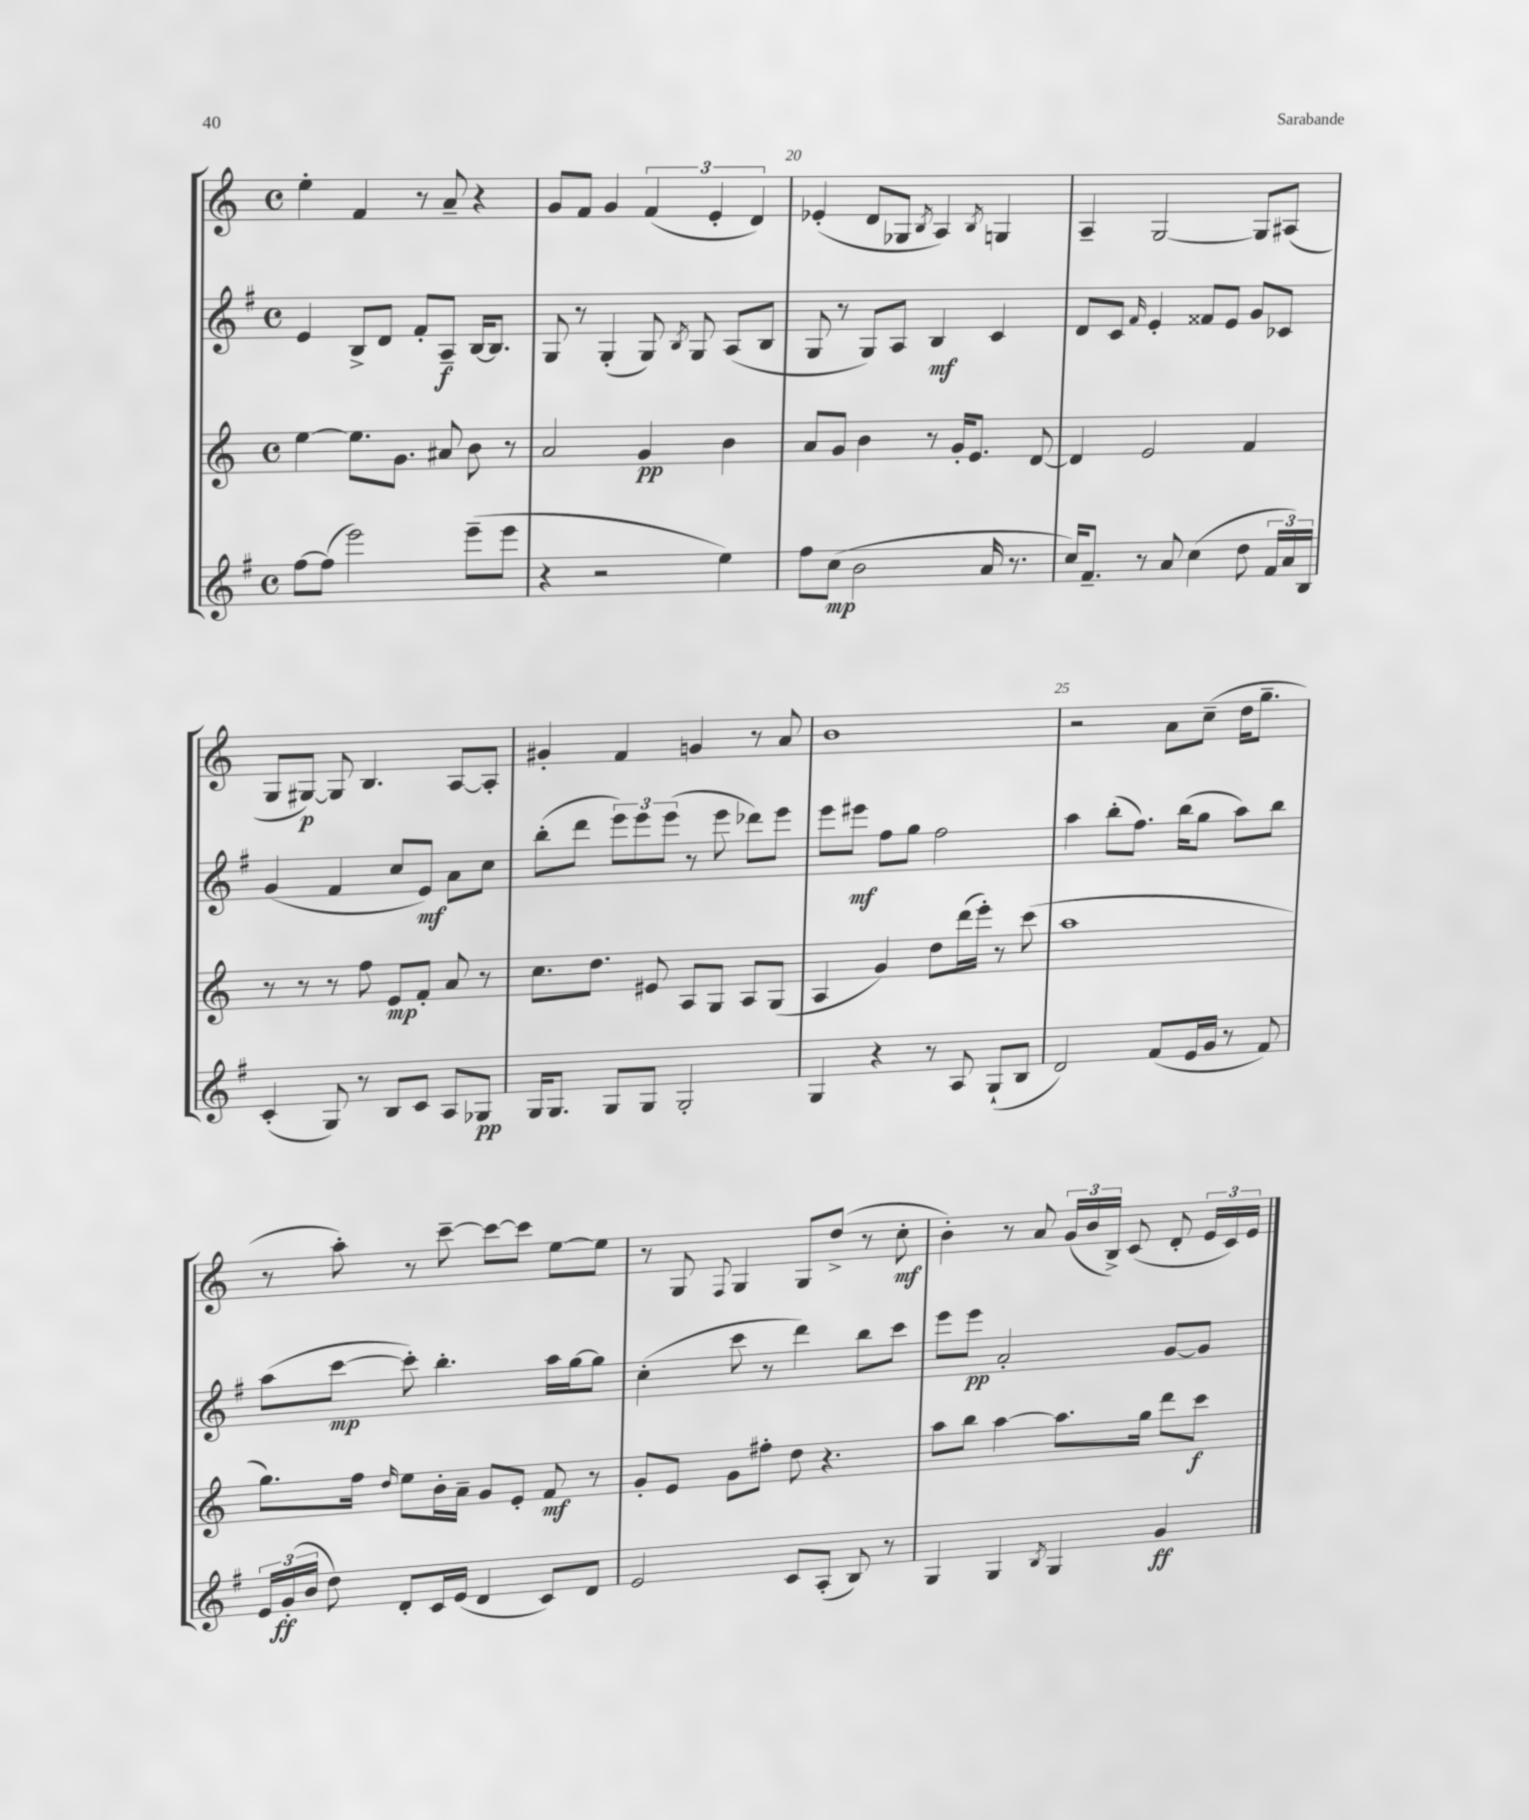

**kern	**kern	**kern	**kern
*staff4	*staff3	*staff2	*staff1
*clefG2	*clefG2	*clefG2	*clefG2
*k[f#]	*k[]	*k[f#]	*k[]
*M4/4	*M4/4	*M4/4	*M4/4
*met(c)	*met(c)	*met(c)	*met(c)
[8ff#\L	[4ee\	4e/	4ee'\
(8ff#\]J	.	.	.
2eee\)	8.ee\]L	8B^/L	4f/
.	.	8d/J	.
.	8.g\J	.	.
.	.	8f#'/L	8r
.	8a#/	8A~/J	8a~/
(8eee~\L	8b\	[16B/LK	4r
.	.	8.B/]J	.
8eee\J	8r	.	.
=	=	=	=
4r	2a/	8G/	8g/L
.	.	8r	8f/J
2r	.	(4G'/	4g/
.	4g/	8G/)	(6f/
.	.	8qB/	.
.	.	8G/	.
.	.	.	6e'/
4ee\)	4b\	(8A/L	.
.	.	.	6d/)
.	.	8B/J	.
=	=	=	=
8ff#\L	8a/L	8G/	(4e-'/
(8cc\J	8g/J	8r	.
2b\	4b\	8G/L)	8d/L
.	.	8A/J	8G-/J
.	.	.	8qB/
.	8r	4B/	4A/)
.	16g'/LK	.	.
.	8.e/J	.	.
.	.	.	8qB/
16a/	.	4c/	4G/
8.r	.	.	.
.	[8d/	.	.
=	=	=	=
16cc/LK)	4d/]	8d/L	4A~/
8.f#~/J	.	.	.
.	.	8c/J	.
.	.	16qqf#/	.
8r	2e/	4e'/	[2G/
8a/	.	.	.
(4cc\	.	8f##/L	.
.	.	8e/J	.
8dd\	4f/	8g/L	8G/]L
24f#/LL	.	8c-/J	(8A#/J
24a/)	.	.	.
24B/JJ	.	.	.
=	=	=	=
(4c'/	8r	(4g/	8G/L
.	8r	.	[8G#/J)
8G/)	8r	4f#/	8G#/]
8r	8ff\	.	4.B/
8B/L	8e/L	8cc/L	.
8c/J	8f'/J	8e/J)	.
8A/L	8a/	8a\L	[8A/L
8G-/J	8r	8cc\J	8A'/]J
=	=	=	=
16G/LK	8.cc\L	(8bb'\L	4g#'/
8.G/J	.	.	.
.	.	8ddd\J	.
.	8.dd\J	.	.
8G/L	.	12eee\L)	4f/
.	.	12eee\	.
8G/J	8e#/	.	.
.	.	(12eee\J	.
2G'/	8A/L	8r	4g/
.	8G/J	8eee\	.
.	8A/L	8ddd-\L)	8r
.	(8G/J	8eee\J	8a/
=	=	=	=
4G/	4A/	8eee\L	1b
.	.	8eee#\J	.
4r	4g/)	8ff#\L	.
.	.	8gg\J	.
8r	8dd\L	2ff#\	.
8A/	(16ddd\L	.	.
.	16eee'\JJ)	.	.
(8G`/L	8r	.	.
8B/J	(8ccc\	.	.
=	=	=	=
2d/)	1aa	4aa\	2r
.	.	(8bb'\L	.
.	.	8.ff#\J)	.
(8f#/L	.	.	8a\L
.	.	(16bb\LK	.
16e/L	.	8gg\J	(8cc~\J
16g/JJ	.	.	.
8r	.	8aa\L)	16dd\LK
.	.	.	8.gg~\J
8f#/)	.	8bb\J	.
=	=	=	=
24e/LL	8.gg\L)	(8aa\L	8r
(24g'/	.	.	.
24b/JJ	.	.	.
8dd\)	.	[8ccc\J	8aa'\)
.	16ff\Jk	.	.
.	16qqdd/	.	.
8d'/L	8ee\L	8ccc'\])	8r
16c/L	16b'\L	4.bb'\	[8ccc~\
(16e/JJ	16a~\JJ	.	.
4d/	8g/L	.	8ccc\_L
.	8e'/J	.	8ccc\]J
8c/L)	8f/	16aa\LL	[8ee\L
.	.	[16gg\J	.
8d/J	8r	8gg\]J	8ee\]J
=	=	=	=
2e/	8g'/L	(4cc'\	8r
.	8e/J	.	8G/
.	.	.	8qqF/
.	8g\L	8ccc\	4G/
.	8ff#'\J	8r	.
8c/L	8dd\	4ddd\)	8G/L
(8A'/J	4.r	.	(8dd^/J
8B/)	.	8bb\L	8r
8r	.	8ccc\J	8cc'\
=	=	=	=
4G/	8aa\L	8eee\L	4b'\)
.	8bb\J	8eee\J	.
4G/	[4aa\	2a'/	8r
.	.	.	8a/
8qB/	.	.	.
4G/	8.aa\]L	.	(24g/LL
.	.	.	24b/
.	.	.	24B^/JJ)
.	.	.	(8c/
.	16gg\Jk	.	.
4g/	8ddd\L	[8g/L	8d'/
.	8ccc\J	8g/]J	24e/LL
.	.	.	24c/)
.	.	.	24e/JJ
==	==	==	==
*-	*-	*-	*-
